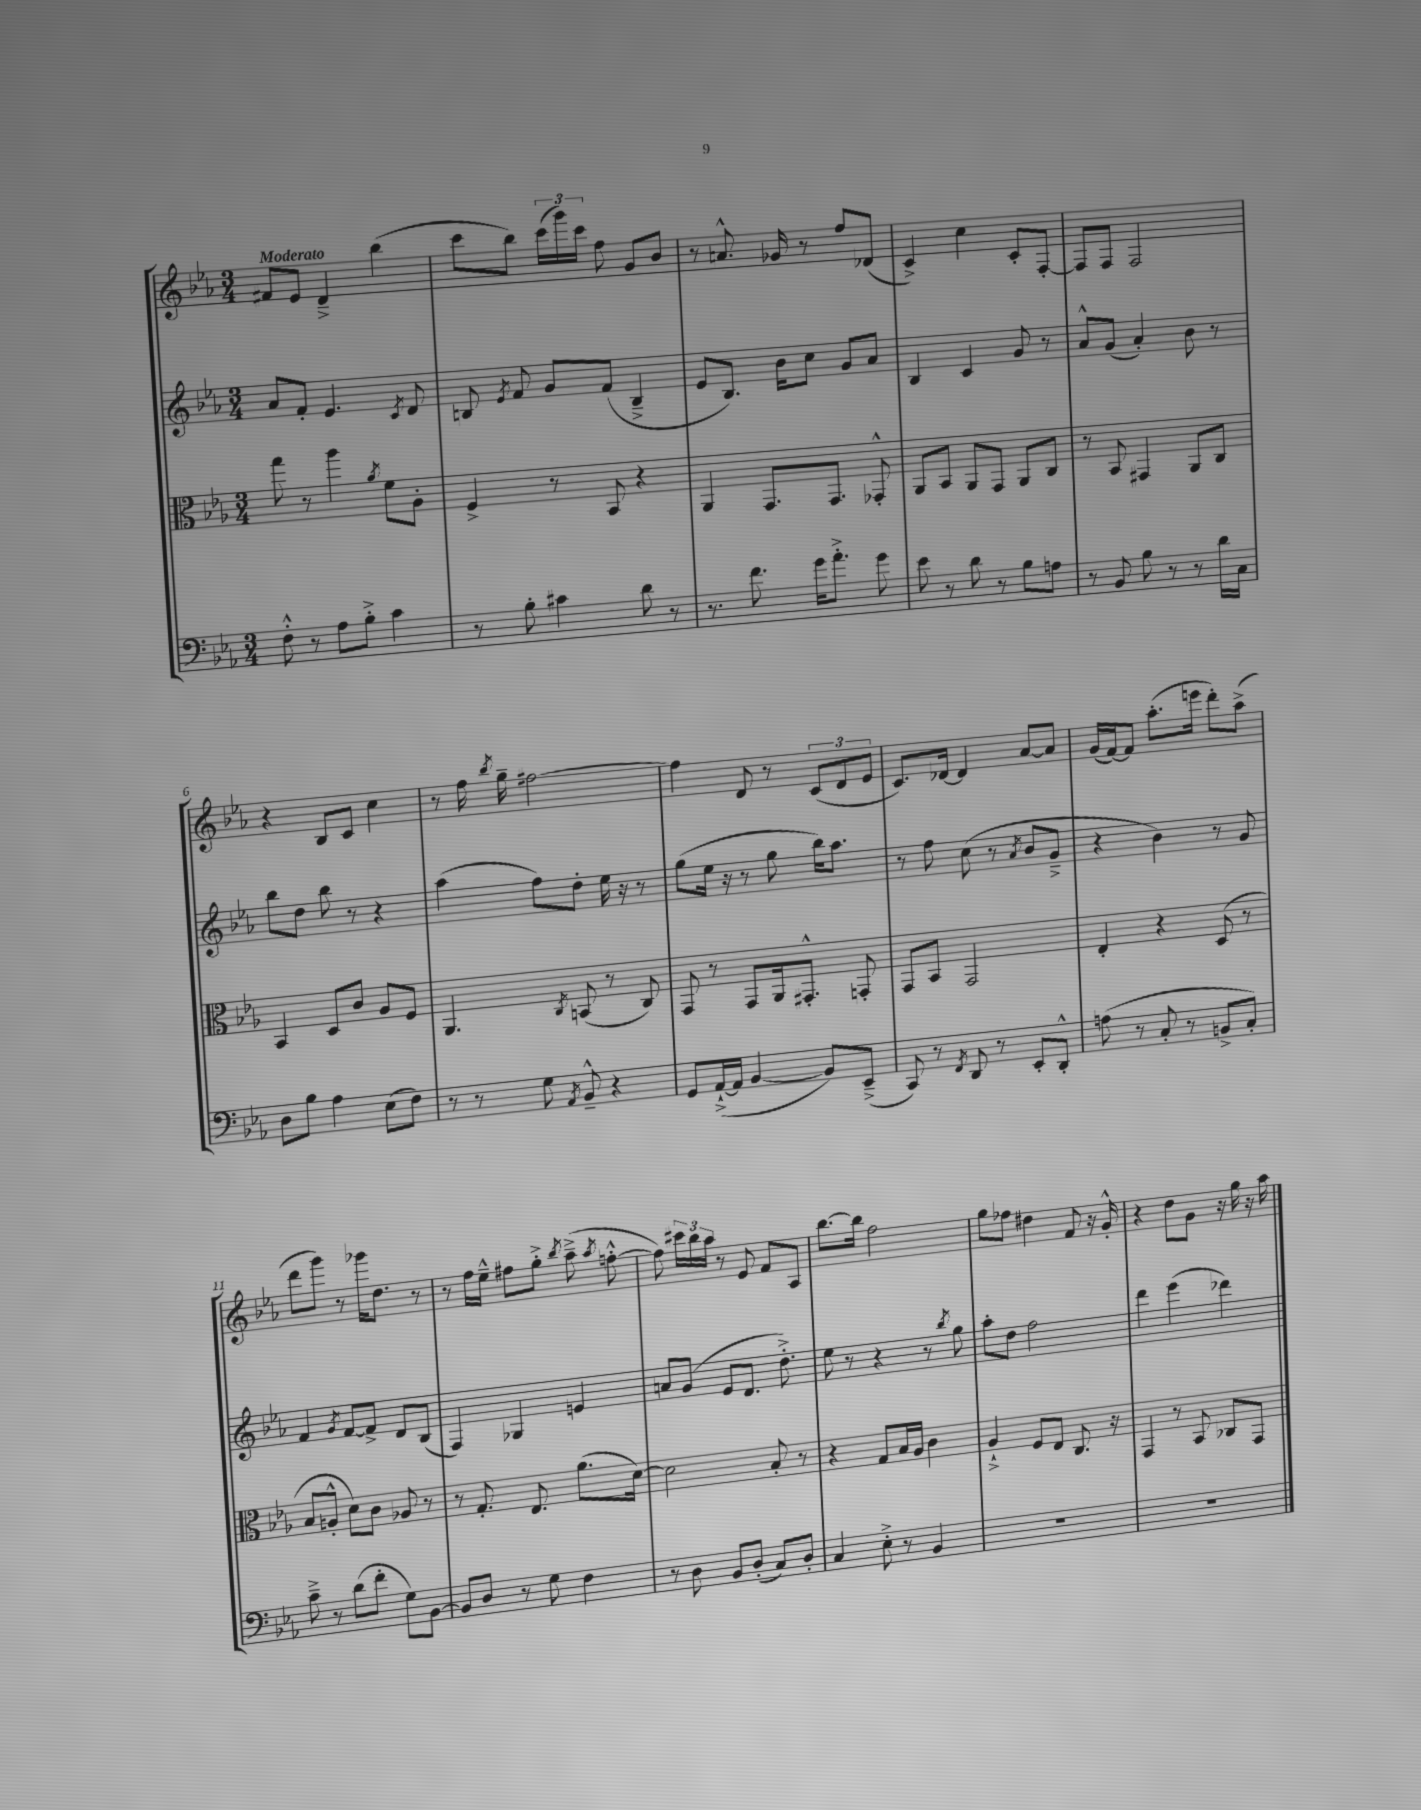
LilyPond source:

<<
\new StaffGroup <<
\new Staff = "s0" {
    \clef treble \key ees \major \numericTimeSignature \time 3/4 \tempo "Moderato"
    \autoBeamOff fis'8[ ees'8] d'4---> bes''4( |
    c'''8[ bes''8]) \tuplet 3/2 { c'''16[( g'''16) c'''16] } f''8 g'8[ bes'8] |
    r8 a'8.-^ ges'16 r8 f''8[ des'8]( |
    c'4->) c''4 c'8[-. f8]~-. |
    f8[ f8] f2 |
    r4 bes8[ c'8] c''4 |
    r8 f''16 \acciaccatura { bes''8 } g''16-- fis''2~ |
    fis''4 d'8 r8 \tuplet 3/2 { c'8[( d'8 ees'8] } |
    c'8.[) des'16]~ des'4 aes'8[~ aes'8] |
    g'16[( f'16~) f'8] aes''8.[-.( e'''16] d'''8[-.) aes''8]->( |
    d'''8[ g'''8]) r8 ges'''16[ d''8.] r8 |
    r8 f''16[ ees''16]---^ fis''8[ g''8]-.-> \acciaccatura { bes''8 } aes''8--->( \acciaccatura { aes''8 } f''8~-.-^ |
    f''8) \tuplet 3/2 { cis'''16[ bes''16 aes''16] } r8 ees'8 f'8[ aes8] |
    bes''8.[~ bes''16] f''2 |
    g''8[ fes''8] dis''4 f'8 r16 g'16-.-^ |
    r4 d''8[ g'8] r16 g''16 r16 aes''16 \bar "|." |
}
\new Staff = "s1" {
    \clef treble \key ees \major \numericTimeSignature \time 3/4
    \autoBeamOff aes'8[ f'8]-. ees'4. \acciaccatura { c'8 } d'8 |
    b8 \acciaccatura { ees'8 } f'8 g'8[ f'8]( b4---> |
    ees'8[ bes8.]) bes'16[ c''8] g'8[ aes'8] |
    bes4 c'4 g'8 r8 |
    aes'8[-^ g'8]( aes'4-.) bes'8 r8 |
    bes''8[ d''8] bes''8 r8 r4 |
    aes''4( f''8[) d''8]-. ees''16 r16 r8 |
    g''8[( ees''16] r16 r8 g''8 bes''16[) aes''8.] |
    r8 f''8 c''8( r8 \acciaccatura { aes'8 } bes'8[ g'8]---> |
    r4 bes'4) r8 g'8 |
    f'4 \acciaccatura { g'8 } f'8[~ f'8]-> d'8[ bes8]( |
    f4) ges4 e'4 |
    a'8[ g'8]( ees'8[ d'8.] d''8.-.->) |
    ees''8 r8 r4 r8 \acciaccatura { bes''8 } g''8 |
    aes''8[-. d''8] f''2 |
    d'''4 ees'''4( des'''4) \bar "|." |
}
\new Staff = "s2" {
    \clef alto \key ees \major \numericTimeSignature \time 3/4
    \autoBeamOff g''8 r8 aes''4 \acciaccatura { aes'8 } f'8[ aes8]-. |
    f4-> r8 bes,8 r4 |
    aes,4 g,8.[ g,8.] ges,8-.-^ |
    aes,8[ bes,8] aes,8[ g,8] aes,8[ c8] |
    r8 bes,8 gis,4 aes,8[ c8] |
    bes,4 d8[ c'8] aes8[ f8] |
    aes,4. \acciaccatura { c8 } b,8( r8 c8) |
    g,8 r8 g,8[ aes,16 gis,8.]-.-^ g,8-. |
    g,8[ bes,8] g,2 |
    ees4-. r4 d8( r8 |
    bes8[ a8]-.-^ d'8[) c'8] aes8 r8 |
    r8 g8.-. ees8. aes'8.[( d'16]~) |
    d'2 bes8-. r8 |
    r4 g8[ bes16 aes16] c'4 |
    aes4-!-> f8[ ees8] c8. r16 |
    g,4 r8 bes,8 ces8[ g,8] \bar "|." |
}
\new Staff = "s3" {
    \clef bass \key ees \major \numericTimeSignature \time 3/4
    \autoBeamOff f8-.-^ r8 aes8[ bes8]-.-> c'4 |
    r8 bes8-. cis'4 d'8 r8 |
    r8. f'8. g'16[ aes'8.]-.-> g'8 |
    ees'8 r8 d'8 r8 bes8[ a8] |
    r8 bes,8 bes8 r8 r8 d'16[ c16] |
    d8[ bes8] aes4 ees8[( f8]) |
    r8 r8 g8 \acciaccatura { aes,8 } bes,8---^ r4 |
    g,8[ aes,16~-!->( aes,16] bes,4~ bes,8[) ees,8]--->( |
    c,8) r8 \acciaccatura { f,8 } d,8 r8 ees,8[-. d,8]-.-^ |
    a8( r8 c8-. r8 b,8[-> c8]-.) |
    c'8---> r8 d'8[( f'8]-. g8[) bes,8]~ |
    bes,8[ d8] r8 g8 f4 |
    r8 d8 bes,8[ d8]-.( c8[) d8]-. |
    c4 ees8-.-> r8 bes,4 |
    R2. |
    R2. \bar "|." |
}
>>
>>
